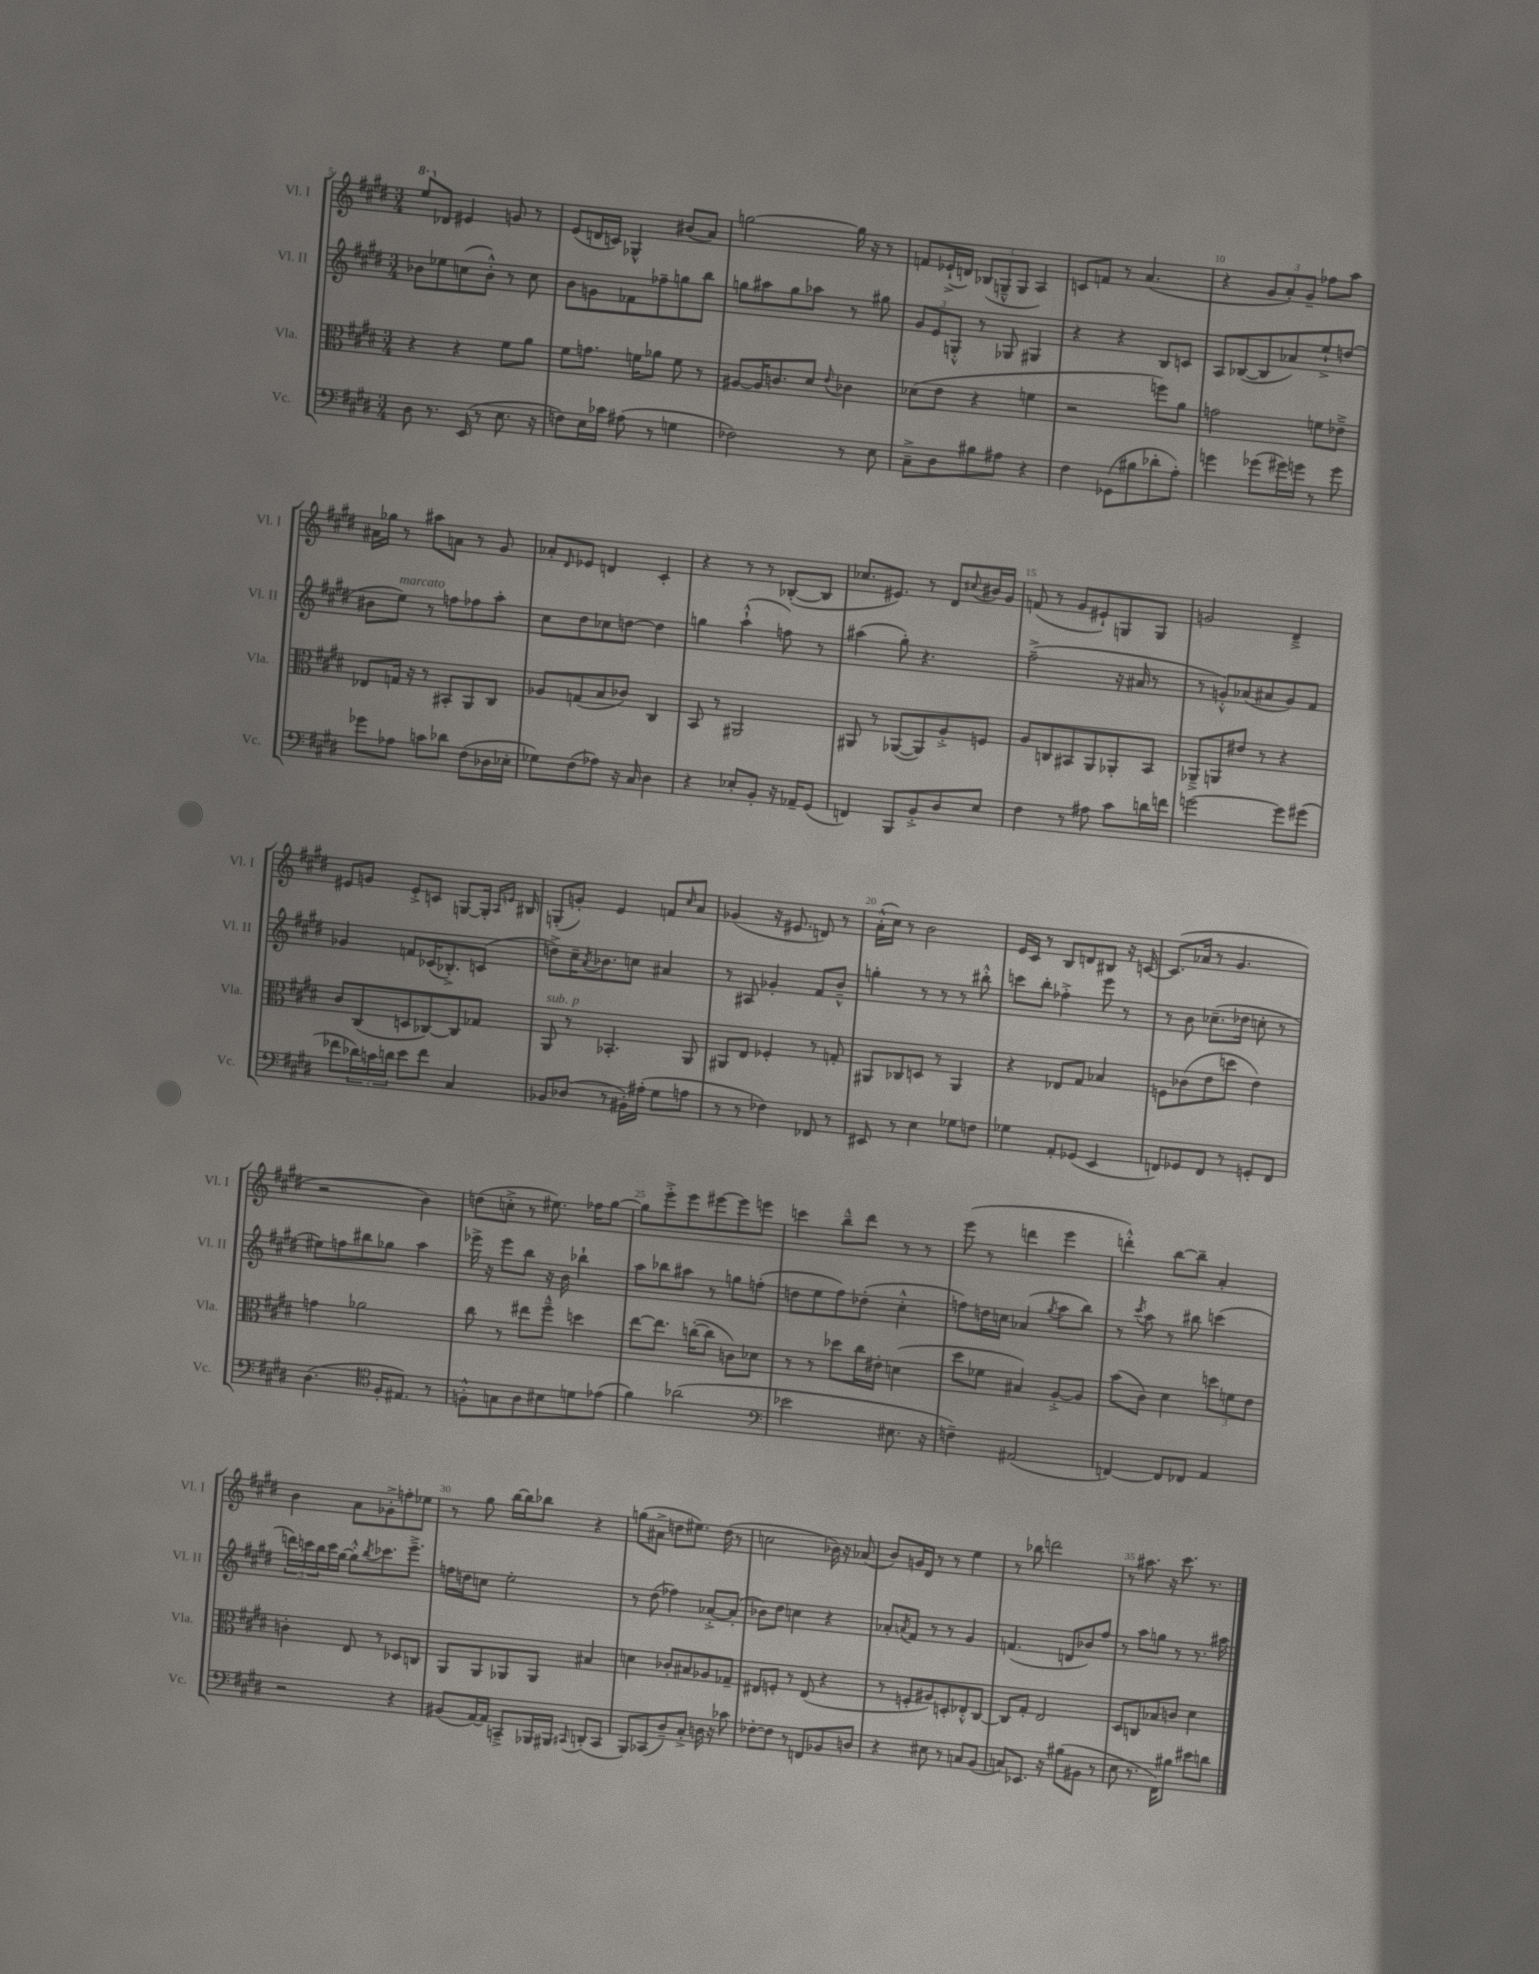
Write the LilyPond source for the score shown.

<<
\new StaffGroup <<
\new Staff = "s0" \with { instrumentName = "Vl. I" shortInstrumentName = "Vl. I" } {
    \clef treble \key e \major \numericTimeSignature \time 3/4
    \ottava #1 e'''8 \ottava #0 des'8 eis'4 g'8 r8 |
    e'8( d'16 c'16) ges4-^ bis'8( a'8) |
    g''2~ g''16 r16 r8 |
    f'8 ees'16-!->( d'16) \tuplet 3/2 { bes8( g8---^ g8 } a4) |
    c'8 f'8 r8 a'4.( |
    r4 \tuplet 3/2 { gis'8 a'8-.) gis'8-- } fes''8 a''8 |
    ais'16 ges''16 r8 ais''8 a'8 r8 gis'8 |
    aes'8-. \grace { dis'16 } ees'8 d'4 cis'4-. |
    r4 r8 r8 bes8~-.( bes8 |
    ces''8. eis'8.) r8 dis'8 \appoggiatura { cis''8 } bis'16 gis'16 |
    f'8( r8 gis'8 eis'8-!) g8 g8 |
    g'2 dis'4---> |
    eis'8 g'8 eis'8-.-> c'8 g8~ g16-. \grace { a16 e'16 } bis16 |
    g8-.( g'8-.) e'4 f'8 \grace { cis''16 } a'8 |
    ges'4( r16 eis'8. d'8) r8 |
    a'16-.-^( cis''16) r8 b'2 |
    e'16 cis'16 r8 b8 d'8 bis8 r16 c'16~ |
    c'8.( aes'16 r8 gis'4. |
    r2 b'4) |
    d''8( c''8-.-> r8 eis''8.) fes''16 gis''8~ |
    gis''8 e'''8-.-> e'''8 eis'''8~ eis'''8 e'''8 |
    c'''4 b''8---^ dis'''8 r8 r8 |
    e'''8( r8 d'''4 e'''4 |
    d'''4-.-^) b''8~ b''8-- a'4-. |
    b'4 a'8 ges'8-.-> f''8-. ees''8 |
    r8 gis''8 b''16~ b''16 bes''8 r4 |
    g''8( ais'8-> d''8 eis''8.) d''16( r8 |
    c''2 bes'16) r16 aes'8( |
    b'8) g'16 dis'16 r8 r8 e''4 |
    r8 bes''8 d'''2 |
    r8 ais''8. r16 cis'''8. r8. \bar "|." |
}
\new Staff = "s1" \with { instrumentName = "Vl. II" shortInstrumentName = "Vl. II" } {
    \clef treble \key e \major \numericTimeSignature \time 3/4
    bes'8 ees''8 c''8( bes'8-.-^) r8 c''8 |
    b'8 g'8 fes'8 fes''8-- g''8 b''8 |
    g''8 ais''8 g''8 aes''8 r8 gis''8 |
    \tuplet 3/2 { gis'8 e'8 g8-.-^ } r8 ges8 gis4 |
    r4 r4 b8 c'8 |
    a8 bes8~( bes8 aes'8) e''8-!-> d''8( |
    bis'8 e''8^\markup { \italic "marcato" }) r8 f''8 fes''8 a''8-. |
    cis''8 dis''8 ces''8 d''8~ d''4 |
    g''4 a''4-!-^( f''8) r8 |
    ais''4( gis''8-.) r4. |
    fis''2--->( r16 ais'16 r8 |
    r8 g'8-.-^) aes'8( ais'8 g'8) fis'8 |
    ges'4 f'8 ces'16( bes8.-.->) c'8( |
    d''8->) cis''16-- \acciaccatura { a'8 } bes'8. c''8 ais'4 |
    r8 ais8 ges'4-. fis'8 b'8---^ |
    g''4-. r8 r8 r8 bis''8-.-^ |
    c'''8 b''8-. fes''4-.-> e'''8 r8 |
    r8 b'8 ces''8.--( des''16 c''8-. r8 |
    eis''8) f''8 bis''8 ges''8 a''4 |
    ees'''16-> r16 ees'''8 b''8 r16 b'16 bes''4-! |
    a''8 bes''8 ais''8 r8 g''8 f''8-.( |
    d''8 e''8 fis''8) des''8-.( cis''4-.-^ |
    f''8) d''16 c''16 aes'4( \acciaccatura { gis''8 } a''8 b''8) |
    r8 \acciaccatura { cis'''8 } a''8 r8 bis''8 c'''4( |
    \tuplet 3/2 { d'''16) c'''16 b''16 } c'''16 gis''16~ gis''8-.-^ \acciaccatura { b''8 } ces'''8. e'''8.---> |
    f''16 d''16 c''8 e''2-. |
    r8 dis''8( fes''4) aes'8~-.-> aes'8-.( |
    bes'8) dis''8 c''4 r4 |
    aes'8-. \acciaccatura { a'8 } fis'8 r8 r8 gis'4 |
    f'4.( d'8 bes'8) fis''8 |
    r8 a''8 g''8 r8 r8. ais''16 \bar "|." |
}
\new Staff = "s2" \with { instrumentName = "Vla." shortInstrumentName = "Vla." } {
    \clef alto \key e \major \numericTimeSignature \time 3/4
    r4 r4 fis'8 a'8 |
    fis'8 g'8. f'16 aes'8 f'8 r8 |
    ais8~ ais16 c'8. dis'8 \appoggiatura { e'8 } ces'4 |
    des'8( e'8 r4 f'4 |
    r2 f''8) a'8 |
    g'2 f'8 ees'8---> |
    ees8 g16 r16 r8 bis,8-. a,8 cis8 |
    aes8 g8( b8 ces'8) cis4 |
    b,8 r8 ais,2 |
    ais,8 r8 aes,8~( aes,8) a8-.-> f8 |
    a8 c8 bis,8 a,8 aes,8-. bis,8 |
    aes,8---> a,8 eis'8 r8 r4 |
    cis'8 cis8( d8 ces8~) ces8 ges8 |
    a,8^\markup { \italic "sub. p" } r8 bes,4.-. a,8 |
    ais,8 e8 fes4-. r8 g8-. |
    ais,8 ces8 d8 r8 ais,4 |
    r4 ees8 gis8 bes4 |
    f8 ces'8( e'8 d''8 e'4) |
    g'4 aes'2 |
    cis''8 r8 eis''8 fis''8---^ d''4 |
    e''8~ e''8. c''16~-.( c''8 c'8) des'8 |
    r8 r8 des''8 cis''16 eis'16-. d'4( |
    dis''8 fes'8 bis4) a8~-.-> a8 |
    b'8( cis'8) dis'4 \tuplet 3/2 { d''8 f'8 e'8 } |
    c'4-. e8 r8 des8 c8 |
    a,8 a,8 aes,8 aes,8 bis4 |
    d'4 ces'8-. bis8 aes8 ges8-- |
    eis8 f8-. r8 eis8( r4 |
    r8 f8-. ais8) d8-. ees8-.-^ cis8~ |
    cis8 gis8-. e2 |
    dis8 c8 bes8 c'8 dis'4 \bar "|." |
}
\new Staff = "s3" \with { instrumentName = "Vc." shortInstrumentName = "Vc." } {
    \clef bass \key e \major \numericTimeSignature \time 3/4
    dis8 r8. e,16( r8 e8. r16 |
    f8) e16 ces'16 ais8( r8 g4 |
    fes2) r8 e8 |
    cis8---> dis8 bis8 ais8 r4 |
    fis4 ges,8( bis8 des'8-. a8-.) |
    g'4 ges'8( gis'16) g'16 r8 g'8 |
    ges'8 aes8 c'8 des'8 fis8( des16 ees16-. |
    ges8) fis8( aes8) r16 cis16 dis4 |
    r4 ees8-. b,8-. r16 aes,16-- gis,8( |
    f,4) b,,8 b,8-.-> dis8 e8 |
    fis4 r8 ais8 cis'8 d'16 f'16 |
    g'2~ g'8 gis'8( |
    fes'8 \tuplet 3/2 { des'16) c'16 d'16 } e'8 fes'8 cis4 |
    bes,8 des8( r8 bis,16-.) ais16-.( gis8 a8 |
    r8 r8 fes4) fes,8 r8 |
    eis,8 r8 e4 ges8 f8 |
    ges4 a,8-. ges,8( e,4 |
    f,8) ges,8 f,8 r8 g,8-. f,8 |
    dis4.( \clef tenor fis16-. eis8.) r8 |
    f8-.-^ g8 a8 bis8 d'8 ees'8( |
    fis'4) aes'2( |
    \clef bass ees'2 eis8. r16 |
    f4--) ais,2( |
    f,4~) f,8 fes,8 a,4 |
    r2 r4 |
    bis,8( a,16~) a,16 c,8---> bes,,16 bis,,16 \appoggiatura { cis,8 } d,8-.( cis,8 |
    b,,8) ces,8( dis8--) cis8-.-> d16 r16 ces'8 |
    fes8~-. fes8 r8 f,8 bes,8 d8 |
    r4 eis8 r8 c8 b,8( |
    c8) ees,8. r16 bis8( bis,8 r8 |
    e8 r8. fis,16) bis8 eis'8 d'8 \bar "|." |
}
>>
>>
\layout { \context { \Score currentBarNumber = #5 \override BarNumber.break-visibility = ##(#f #t #t) barNumberVisibility = #(every-nth-bar-number-visible 5) } }
